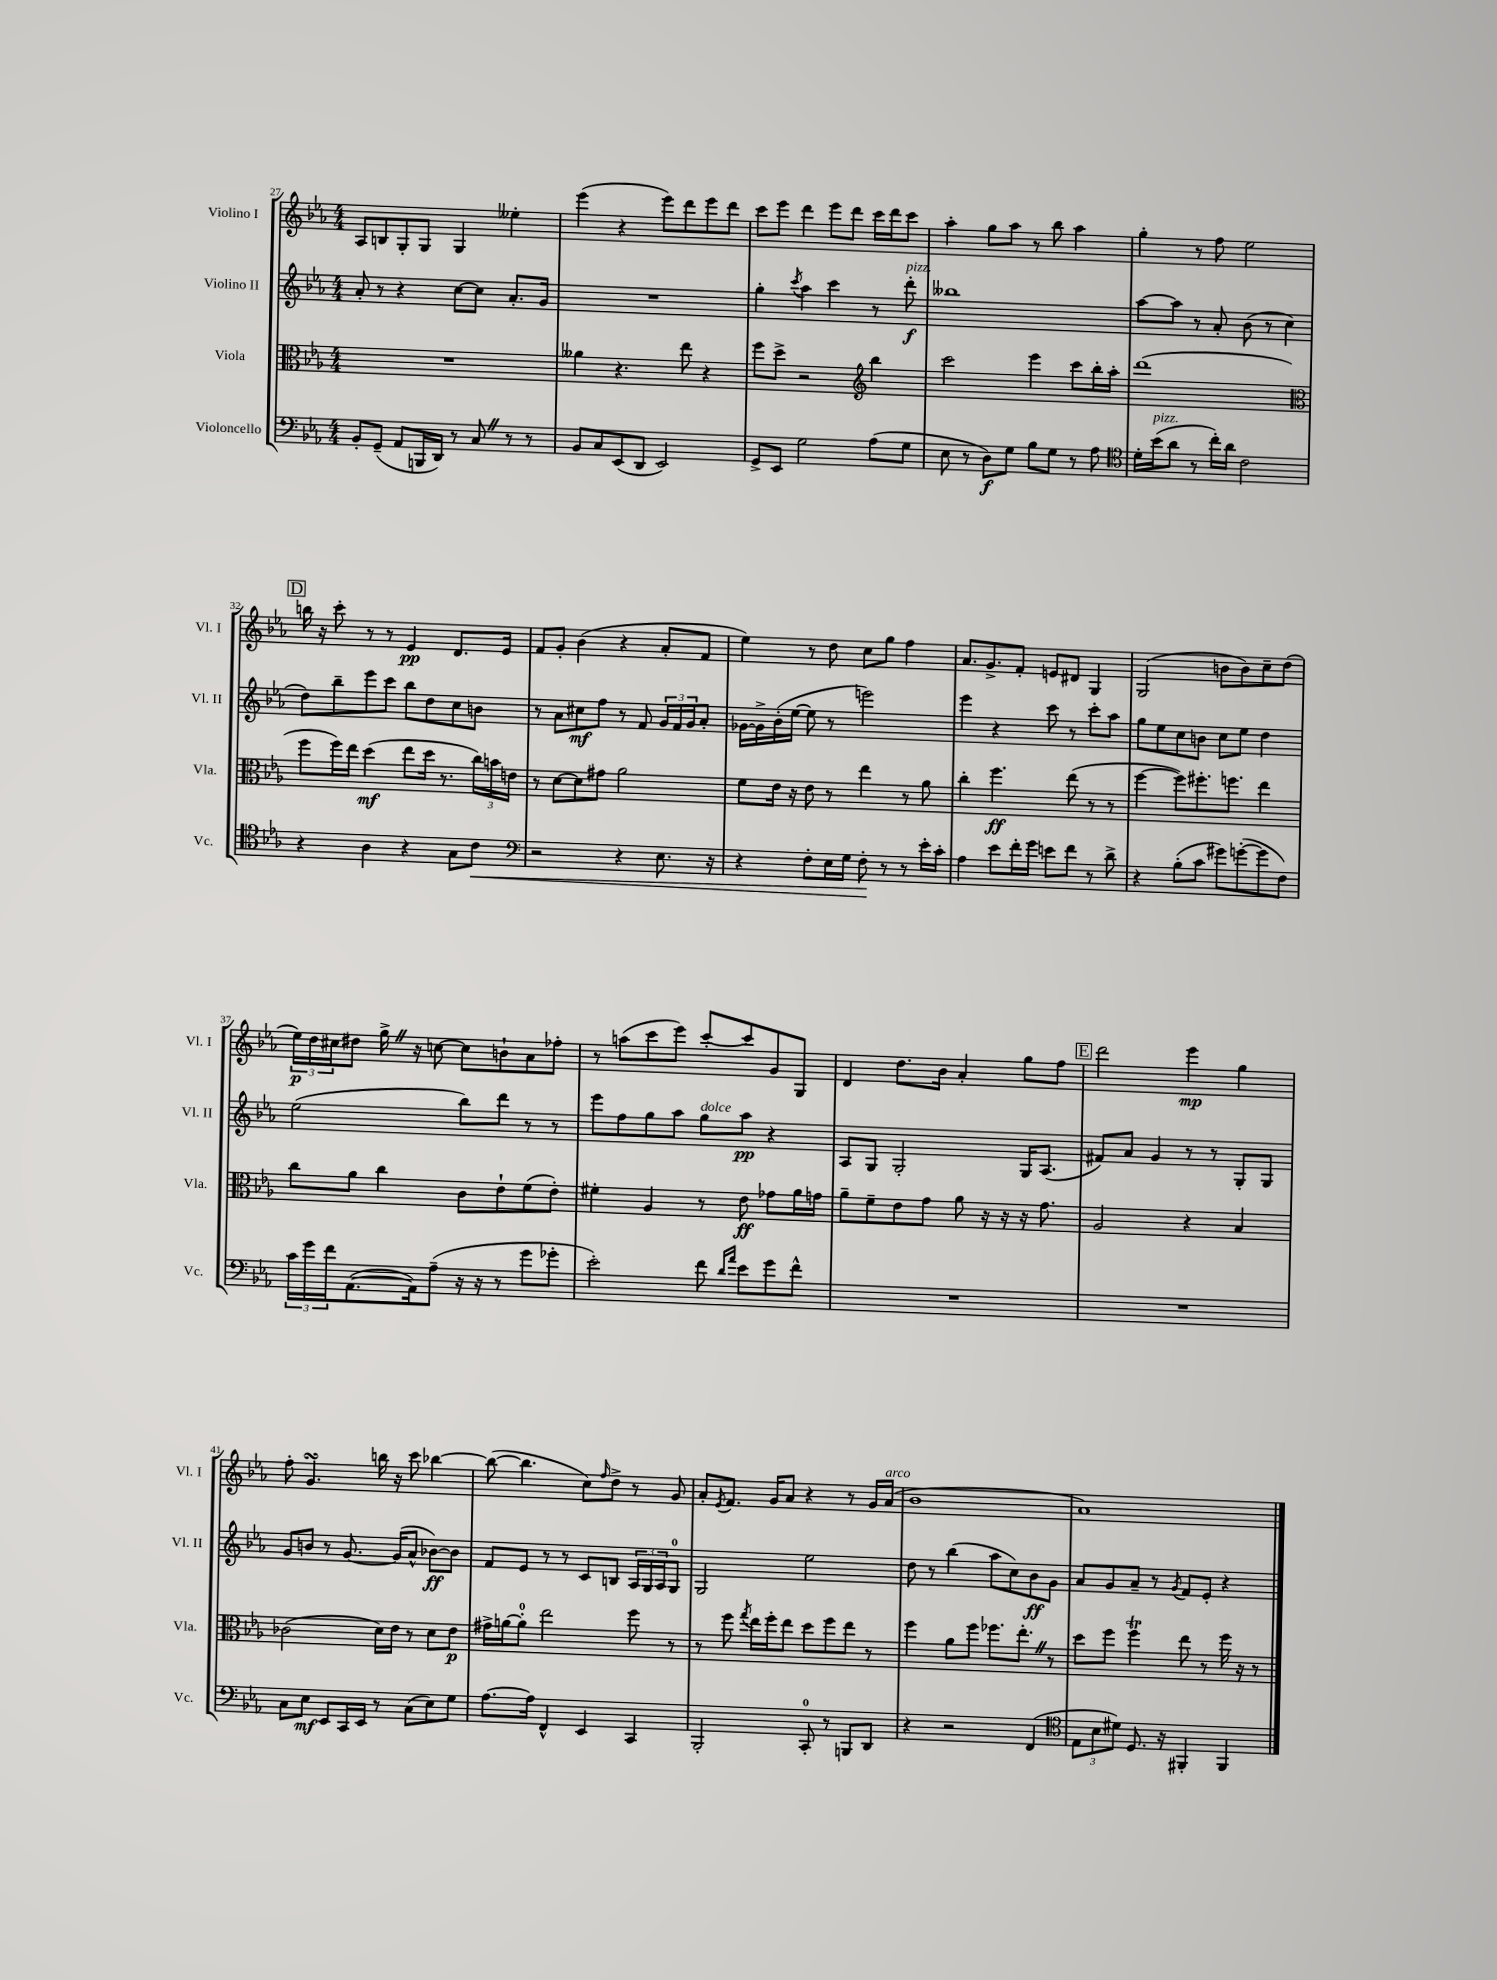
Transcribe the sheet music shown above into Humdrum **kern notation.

**kern	**dynam	**kern	**dynam	**kern	**dynam	**kern	**dynam
*part4	*part4	*part3	*part3	*part2	*part2	*part1	*part1
*staff4	*staff4	*staff3	*staff3	*staff2	*staff2	*staff1	*staff1
*I"Violoncello	*	*I"Viola	*	*I"Violino II	*	*I"Violino I	*
*I'Vc.	*	*I'Vla.	*	*I'Vl. II	*	*I'Vl. I	*
*clefF4	*	*clefC3	*	*clefG2	*	*clefG2	*
*k[b-e-a-]	*	*k[b-e-a-]	*	*k[b-e-a-]	*	*k[b-e-a-]	*
*M4/4	*	*M4/4	*	*M4/4	*	*M4/4	*
=27	=27	=27	=27	=27	=27	=27	=27
8BB-'/L	.	1r	.	8a-'/	.	8A-/L	.
(8GG~/J	.	.	.	8r	.	8Bn/	.
8AA-/L	.	.	.	4r	.	8G'/	.
16BBBn/L	.	.	.	.	.	8G/J	.
16DD/JJ)	.	.	.	.	.	.	.
8r	.	.	.	[8cc\L	.	4G/	.
8CZ/	.	.	.	8cc\J]	.	.	.
8r	.	.	.	8.a-'/L	.	4ee--X'\	.
8r	.	.	.	.	.	.	.
.	.	.	.	16g/Jk	.	.	.
=28	=28	=28	=28	=28	=28	=28	=28
8BB-/L	.	4a--X\	.	1r	.	(4eee-\	.
8C/	.	.	.	.	.	.	.
(8EE-/	.	4.r	.	.	.	4r	.
8DD/J	.	.	.	.	.	.	.
2EE-/)	.	.	.	.	.	8eee-\L)	.
.	.	8ee-\	.	.	.	8ddd\	.
.	.	4r	.	.	.	8eee-\	.
.	.	.	.	.	.	8ddd\J	.
=29	=29	=29	=29	=29	=29	=29	=29
8GG^/L	.	8ff\L	.	4gg'\	.	8ccc\L	.
8EE-/J	.	8dd^\J	.	.	.	8eee-\J	.
.	.	.	.	8qccc/	.	.	.
2G\	.	2r	.	4aa-\	.	4ddd\	.
.	.	.	.	4ccc\	.	8eee-\L	.
.	.	.	.	.	.	8ddd\J	.
*	*	*clefG2	*	*	*	*	*
(8A-\L	.	4bb-\	.	8r	.	16ccc\LL	.
.	.	.	.	.	.	16ddd\J	.
!	!	!	!	!LO:TX:a:i:t=pizz.	!	!	!
8G\J	.	.	.	8ddd'\	f	8ccc\J	.
=30	=30	=30	=30	=30	=30	=30	=30
8E-\	.	2ccc\	.	1bb--X	.	4aa-'\	.
8r	.	.	.	.	.	.	.
8D\L)	f	.	.	.	.	8gg\L	.
8G\J	.	.	.	.	.	8aa-\J	.
8B-\L	.	4eee-\	.	.	.	8r	.
8G\J	.	.	.	.	.	8bb-\	.
8r	.	8ccc\L	.	.	.	4aa-\	.
8A-\	.	16bb-'\L	.	.	.	.	.
.	.	16aa-'\JJ	.	.	.	.	.
=31	=31	=31	=31	=31	=31	=31	=31
*clefC4	*	*	*	*	*	*	*
16d'\LL	.	(1ddd	.	[8aa-\L	.	4gg'\	.
!LO:TX:a:i:t=pizz.	!	!	!	!	!	!	!
(16b-\J	.	.	.	.	.	.	.
8a-\J	.	.	.	8aa-\J]	.	.	.
8r	.	.	.	8r	.	8r	.
16cc'\LL)	.	.	.	8a-'/	.	8ff\	.
16a-\JJ	.	.	.	.	.	.	.
2c\	.	.	.	(8b-\	.	2ee-\	.
.	.	.	.	8r	.	.	.
.	.	.	.	4cc\	.	.	.
!!LO:LB:g=z
!!LO:REH:place=s1:t=D
=32	=32	=32	=32	=32	=32	=32	=32
*	*	*clefC3	*	*	*	*	*
4r	.	8ff\L	.	8dd\L)	.	16bbn\	.
.	.	.	.	.	.	16r	.
.	.	16ff\L)	.	8bb-~\	.	8ccc'\	.
.	.	16ee-\JJ	.	.	.	.	.
4A-\	.	(4dd\	mf	8eee-\	.	8r	.
.	.	.	.	8ccc\J	.	8r	.
4r	.	8ee-\L	.	8bb-\L	.	4e-/	pp
.	.	16dd\Jk	.	8dd\	.	.	.
.	.	8.r	.	.	.	.	.
8G\L	.	.	.	8cc\	.	8.d/L	.
!	!LO:HP:b	!	!	!	!	!	!
8c\J	<	24cc\LL)	.	8bn\J	.	.	.
.	.	24bn\	.	.	.	.	.
.	.	.	.	.	.	16e-/Jk	.
.	.	24en\JJ	.	.	.	.	.
=33	=33	=33	=33	=33	=33	=33	=33
*clefF4	*	*	*	*	*	*	*
2r	.	8r	.	8r	.	8f/L	.
.	.	[8d\L	.	8a-\L	.	8g'/J	.
.	.	8d\]	.	8cc#X\	mf	(4b-\	.
.	.	8g#X\J	.	8ff\J	.	.	.
4r	.	2a-\	.	8r	.	4r	.
.	.	.	.	8f/	.	.	.
8.E-\	.	.	.	24g/LL	.	8a-'/L	.
.	.	.	.	24f/	.	.	.
.	.	.	.	24g/J	.	.	.
.	.	.	.	8a-'/J	.	8f/J	.
16r	.	.	.	.	.	.	.
=34	=34	=34	=34	=34	=34	=34	=34
4r	.	8f\L	.	[16g-X\LL	.	4ee-\)	.
.	.	.	.	16g-^\]	.	.	.
.	.	16e-\Jk	.	(16b-'\	.	.	.
.	.	16r	.	[16ee-\JJ	.	.	.
8F'\L	.	8e-\	.	8ee-\]	.	8r	.
16E-\L	.	8r	.	8r	.	8dd\	.
16G\JJ	.	.	.	.	.	.	.
8F'\	.	4ee-\	.	2eeen\)	.	8cc\L	.
8r	[	.	.	.	.	8gg\J	.
8r	.	8r	.	.	.	4ff\	.
16e-'\LL	.	8a-\	.	.	.	.	.
16c'\JJ	.	.	.	.	.	.	.
=35	=35	=35	=35	=35	=35	=35	=35
4A-\	.	4cc'\	.	4eee-\	.	8.a-/L	.
.	.	.	.	.	.	8.g^/	.
8e-\L	.	4.ff\	ff	4r	.	.	.
16f'\L	.	.	.	.	.	8f'/J	.
16g\JJ	.	.	.	.	.	.	.
8en\L	.	.	.	8ccc\	.	8en/L	.
8f\J	.	(8ee-\	.	8r	.	8d#X/J	.
8r	.	8r	.	8ccc'\L	.	4G/	.
8d^\	.	8r	.	8aa-\J	.	.	.
=36	=36	=36	=36	=36	=36	=36	=36
4r	.	[4ff\	.	8gg\L	.	(2G/	.
.	.	.	.	8ee-\	.	.	.
(8B-'\L	.	8ff\L])	.	8cc\	.	.	.
8c\J	.	8.ff#X'\	.	8bn\J	.	.	.
8g#X\L)	.	.	.	8cc\L	.	8bn\L	.
.	.	8.ffn\J	.	.	.	.	.
([8gn'\	.	.	.	8ee-\J	.	8b\)	.
8g\]	.	4ee-\	.	4dd\	.	8cc~\	.
8F\J)	.	.	.	.	.	(8dd\J	.
!!LO:LB:g=z
=37	=37	=37	=37	=37	=37	=37	=37
24c\LL	.	8cc\L	.	(2ee-\	.	24ee-\LL)	p
24g\	.	.	.	.	.	24dd\	.
24f\J	.	.	.	.	.	24cc#X\J	.
([8.AA-\	.	8a-\J	.	.	.	8dd#X\J	.
.	.	4cc\	.	.	.	16gg^Z\	.
16AA-\k])	.	.	.	.	.	16r	.
(8A-~\J	.	.	.	.	.	[8ccn\	.
16r	.	8c\L	.	8bb-\L)	.	8cc\L]	.
16r	.	.	.	.	.	.	.
8r	.	8e-`\	.	8ddd\J	.	8bn`\	.
8g\L	.	(8f\	.	8r	.	8a-\	.
8g-X'\J	.	8e-'\J)	.	8r	.	8ff-X'\J	.
=38	=38	=38	=38	=38	=38	=38	=38
2e-'\)	.	4f#X'\	.	8eee-\L	.	8r	.
.	.	.	.	8ff\	.	(8aan\L	.
.	.	4A-/	.	8gg\	.	8ccc\	.
.	.	.	.	8aa-\J	.	8eee-\J)	.
!	!	!	!	!LO:TX:a:i:t=dolce	!	!	!
8f\	.	8r	.	8gg\L	.	[8ccc'/L	.
16qqd/LL	.	.	.	.	.	.	.
16qqa-/JJ	.	.	.	.	.	.	.
8e-\L	.	8e-\	ff	8aa-\J	pp	8ccc/]	.
8g\	.	8g-X\L	.	4r	.	8g/	.
8f^^\J	.	16a-\L	.	.	.	8G/J	.
.	.	16gn\JJ	.	.	.	.	.
=39	=39	=39	=39	=39	=39	=39	=39
1r	.	8a-~\L	.	8A-/L	.	4d/	.
.	.	8f~\	.	8G/J	.	.	.
.	.	8e-\	.	2G'/	.	8.dd\L	.
.	.	8g\J	.	.	.	.	.
.	.	.	.	.	.	16b-\Jk	.
.	.	8a-\	.	.	.	4a-'/	.
.	.	16r	.	.	.	.	.
.	.	16r	.	.	.	.	.
.	.	16r	.	16G/KL	.	8gg\L	.
.	.	8.g\	.	(8.A-/J	.	.	.
.	.	.	.	.	.	8ff\J	.
!!LO:REH:place=s1:t=E
=40	=40	=40	=40	=40	=40	=40	=40
1r	.	2A-/	.	8f#X/L)	.	2ddd\	.
.	.	.	.	8a-/J	.	.	.
.	.	.	.	4g/	.	.	.
.	.	4r	.	8r	.	4eee-\	mp
.	.	.	.	8r	.	.	.
.	.	4B-/	.	8G'/L	.	4gg\	.
.	.	.	.	8G/J	.	.	.
!!LO:LB:g=z
=41	=41	=41	=41	=41	=41	=41	=41
8C\L	.	(2c-X\	.	8g/L	.	8ff'\	.
8E-\J	mf	.	.	8bn/J	.	4.gsSsS/	.
8EE-/L	.	.	.	8r	.	.	.
16CC/L	.	.	.	[8.g/	.	.	.
16EE-/JJ	.	.	.	.	.	.	.
8r	.	16d\LL)	.	.	.	16bbn\	.
.	.	16e-\JJ	.	(16g/KL]	.	16r	.
(8C\L	.	8r	.	8a-^^/J	.	8ccc\	.
8E-\)	.	8d\L	.	[8b-X\L)	ff	[4bb-X\	.
8G\J	.	8e-\J	p	8b-\J]	.	.	.
=42	=42	=42	=42	=42	=42	=42	=42
[8.A-\L	.	16g#X^\LL	.	8f/L	.	(8bb-\_	.
.	.	[16an\J	.	.	.	.	.
.	.	8a'\J]	.	8e-/J	.	4.bb-\]	.
16A-\Jk]	.	.	.	.	.	.	.
4FF^^/	.	2ee-\	.	8r	.	.	.
.	.	.	.	8r	.	.	.
4EE-/	.	.	.	8c/L	.	8cc\L)	.
.	.	.	.	.	.	16qqff/	.
.	.	.	.	8Bn/J	.	8dd^\J	.
4CC/	.	8ff\	.	24A-/LL	.	8r	.
.	.	.	.	24G/	.	.	.
.	.	.	.	24A-/J	.	.	.
.	.	8r	.	8G/J	.	8g/	.
=43	=43	=43	=43	=43	=43	=43	=43
2BBB-'/	.	8r	.	2G/	.	8a-'/L	.
.	.	.	.	.	.	8qe-/	.
.	.	8ff\	.	.	.	8.f/J	.
.	.	8qgg/	.	.	.	.	.
.	.	16ee-\LL	.	.	.	.	.
.	.	16ff'\J	.	.	.	16g/KL	.
.	.	8ee-\J	.	.	.	8a-/J	.
8CC'/	.	8dd\L	.	2ee-\	.	4r	.
8r	.	8ff\	.	.	.	.	.
8BBBn/L	.	8ee-\J	.	.	.	8r	.
8DD/J	.	8r	.	.	.	16g/LL	.
!	!	!	!	!	!	!LO:TX:a:i:t=arco	!
.	.	.	.	.	.	(16a-/JJ	.
=44	=44	=44	=44	=44	=44	=44	=44
4r	.	4ff\	.	8dd\	.	1b-	.
.	.	.	.	8r	.	.	.
2r	.	8a-\L	.	(4bb-\	.	.	.
.	.	8ff\J	.	.	.	.	.
.	.	8.ff-X\L	.	8aa-\L	.	.	.
.	.	.	.	8cc\)	.	.	.
.	.	8.ee-'Z\J	.	.	.	.	.
(4FF/	.	.	.	8b-\	ff	.	.
.	.	8r	.	8g\J	.	.	.
=45	=45	=45	=45	=45	=45	=45	=45
*clefC4	*	*	*	*	*	*	*
12E-\L	.	8dd\L	.	8a-/L	.	1a-)	.
12B-\	.	.	.	.	.	.	.
.	.	8ff\J	.	8g/	.	.	.
12d#X\J)	.	.	.	.	.	.	.
8.D/	.	4ffT\	.	8a-~/J	.	.	.
.	.	.	.	8r	.	.	.
16r	.	.	.	.	.	.	.
.	.	.	.	8qg/	.	.	.
4FF#X'/	.	8ee-\	.	8f/L	.	.	.
.	.	8r	.	8e-'/J	.	.	.
4FF#/	.	16ff\	.	4r	.	.	.
.	.	16r	.	.	.	.	.
.	.	8r	.	.	.	.	.
==	==	==	==	==	==	==	==
*-	*-	*-	*-	*-	*-	*-	*-
